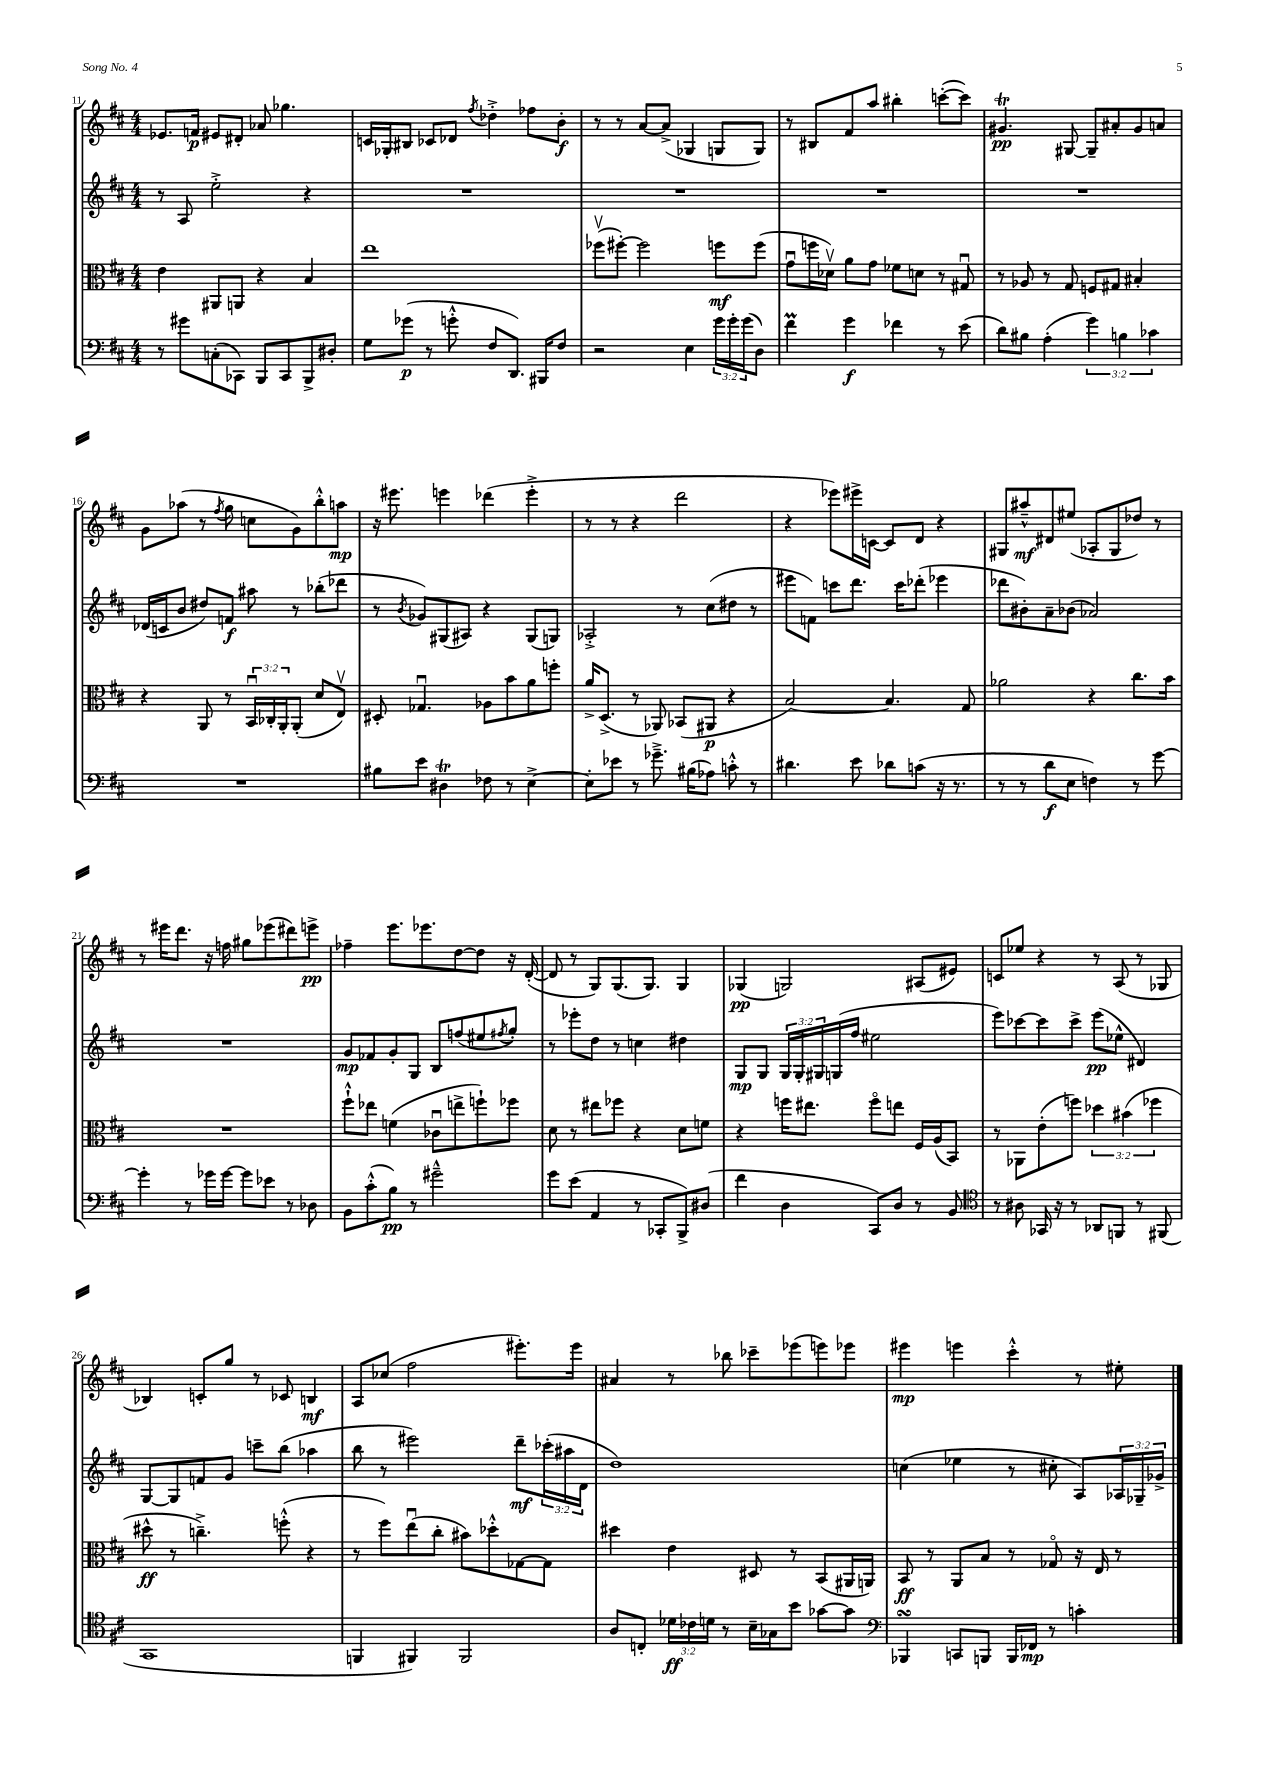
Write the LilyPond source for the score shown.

<<
\new StaffGroup <<
\new Staff = "s0" {
    \clef treble \key d \major \numericTimeSignature \time 4/4
    ees'8. f'16\p eis'8 dis'8-. aes'8 ges''4. |
    c'16 ges16-. bis8 ces'8 des'8 \acciaccatura { fis''8 } des''4-.-> fes''8 b'8-.\f |
    r8 r8 a'8~ a'8->( ges4 g8 g8) |
    r8 bis8 fis'8 a''8 bis''4-. c'''8~-.( c'''8) |
    gis'4.\trill\pp gis8~ gis8-- ais'8-. gis'8 a'8 |
    g'8 aes''8( r8 \acciaccatura { fis''8 } g''8 c''8 g'8) b''8-.-^ a''8\mp |
    r16 eis'''8. e'''4 des'''4( e'''4-.-> |
    r8 r8 r4 d'''2 |
    r4 ees'''8) eis'''16-> c'16~ c'8 d'8 r4 |
    gis8 ais''8---^\mf dis'8 eis''8( aes8-. gis8 des''8) r8 |
    r8 eis'''16 d'''8. r16 f''16 gis''8 ees'''8( dis'''8) e'''8->\pp |
    fes''4-- e'''8. ees'''8. d''8~ d''8 r16 d'16~-.( |
    d'8 r8 g8) g8.( g8.) g4 |
    ges4\pp( g2) ais8( eis'8) |
    c'8 ees''8 r4 r8 a8( r8 ges8 |
    bes4) c'8-. g''8 r8 ces'8 b4\mf |
    a8 ces''8( fis''2 eis'''8.-.) eis'''16 |
    ais'4 r8 bes''8 ces'''8-- ees'''8( e'''8) ees'''8 |
    eis'''4\mp e'''4 cis'''4-.-^ r8 eis''8-. \bar "|." |
}
\new Staff = "s1" {
    \clef treble \key d \major \numericTimeSignature \time 4/4 \override Staff.TupletNumber.text = #tuplet-number::calc-fraction-text
    r8 a8 e''2-.-> r4 |
    R1 |
    R1 |
    R1 |
    R1 |
    des'16( c'16 b'8 dis''8) f'8\f ais''8 r8 bes''8-.( des'''8 |
    r8 \acciaccatura { b'8 } ges'8) gis8( ais8) r4 gis8( g8) |
    aes2-.-> r8 cis''8( dis''8 r8 |
    eis'''8 f'8) c'''8 d'''8. c'''16 des'''8-.( ees'''4 |
    des'''8 bis'8-.) a'8-- bes'8( aes'2) |
    R1 |
    g'8\mp fes'8 g'8-. g8 b8 f''8( eis''8 \acciaccatura { fis''8 } g''8-.) |
    r8 ees'''8-. d''8 r8 c''4 dis''4 |
    g8\mp g8 \tuplet 3/2 { g16 g16-. gis16 } g16( fis''16 eis''2 |
    e'''8) ces'''8~ ces'''8 ces'''8-> e'''8\pp( ees''8-^ dis'4) |
    g8~ g8 f'8 g'8 c'''8-- b''8( aes''4 |
    b''8 r8 eis'''2) d'''8--\mf \tuplet 3/2 { ces'''16-.( ais''16 d'16 } |
    d''1) |
    c''4( ees''4 r8 cis''8-. a8) \tuplet 3/2 { aes16 ges16-- ges'16-> } \bar "|." |
}
\new Staff = "s2" {
    \clef alto \key d \major \numericTimeSignature \time 4/4 \override Staff.TupletNumber.text = #tuplet-number::calc-fraction-text
    e'4 ais,8 a,8 r4 b4 |
    e''1 |
    fes''8\upbow( fis''8~-.) fis''2 f''8\mf f''8( |
    g'8\downbow f''16 des'16\upbow) a'8 g'8 fes'8 d'8 r8 gis8\downbow |
    r8 aes8 r8 g8 f8 gis8 bis4-. |
    r4 a,8 r8 \tuplet 3/2 { b,16\downbow ces16-. a,16-. } a,8-.( d'8 e8\upbow) |
    dis8-. ges4.\downbow aes8 b'8 a'8 f''8-. |
    a'16-> d8.->( r8 aes,8) bes,8( ais,8\p r4 |
    b2~) b4. g8 |
    aes'2 r4 cis''8. b'16 |
    R1 |
    fis''8-!-^ ees''8 f'4( ces'8\downbow e''8-> f''8-!) fes''8 |
    d'8 r8 eis''8 fes''8 r4 d'8 f'8 |
    r4 f''16 eis''8. f''8\flageolet e''8 fis16 a16( b,8) |
    r8 aes,8 e'8-.( f''8) \tuplet 3/2 { des''4 bis'4( fes''4 } |
    dis''8-^\ff r8 c''4.--->) f''8-.-^( r4 |
    r8 fis''8) e''8\downbow( cis''8-. bis'8) des''8-.-^ ges8~ ges8 |
    dis''4 e'4 dis8 r8 b,8( ais,16 a,16) |
    b,8\ff r8 a,8 b8 r8 ges8\flageolet r16 e16 r8 \bar "|." |
}
\new Staff = "s3" {
    \clef bass \key d \major \numericTimeSignature \time 4/4 \override Staff.TupletNumber.text = #tuplet-number::calc-fraction-text
    r8 gis'8 c8-.( ces,8) b,,8 ces,8 b,,8-> dis8-. |
    g8 ges'8\p( r8 g'8-.-^ fis8 d,8.) bis,,16 fis8 |
    r2 e4 \tuplet 3/2 { g'16 g'16-. g'16( } d8) |
    fis'4\prall g'4\f fes'4 r8 e'8( |
    d'8) bis8 a4-.( \tuplet 3/2 { g'4) b4 ces'4 } |
    R1 |
    bis8 e'8 dis4\trill fes8 r8 e4~-> |
    e8-. ees'8 r8 ges'8.---> bis16( aes8) c'8-.-^ r8 |
    dis'4. e'8 des'8 c'8( r16 r8. |
    r8 r8 d'8\f e8 f4) r8 g'8~ |
    g'4-. r8 ges'16 ges'16~ ges'8 ees'8 r8 des8 |
    b,8 cis'8-.-^( b8\pp) r8 gis'2---^ |
    g'8 e'8( a,4 r8 ces,8-. b,,8->) dis8( |
    fis'4 d4 cis,8) d8 r8 b,8 |
    \clef tenor r8 ais8 ges,16 r16 r8 aes,8 f,8 r8 fis,8( |
    g,1 |
    f,4 fis,4) fis,2 |
    a8 c8-. \tuplet 3/2 { des'16\ff ces'16 d'16 } r8 b16-- ges16 b'8 ges'8~ ges'8 |
    \clef bass bes,,4\turn c,8 b,,8 b,,16 fes,16\mp r8 c'4-. \bar "|." |
}
>>
>>
\layout { \context { \Score currentBarNumber = #11 } }
